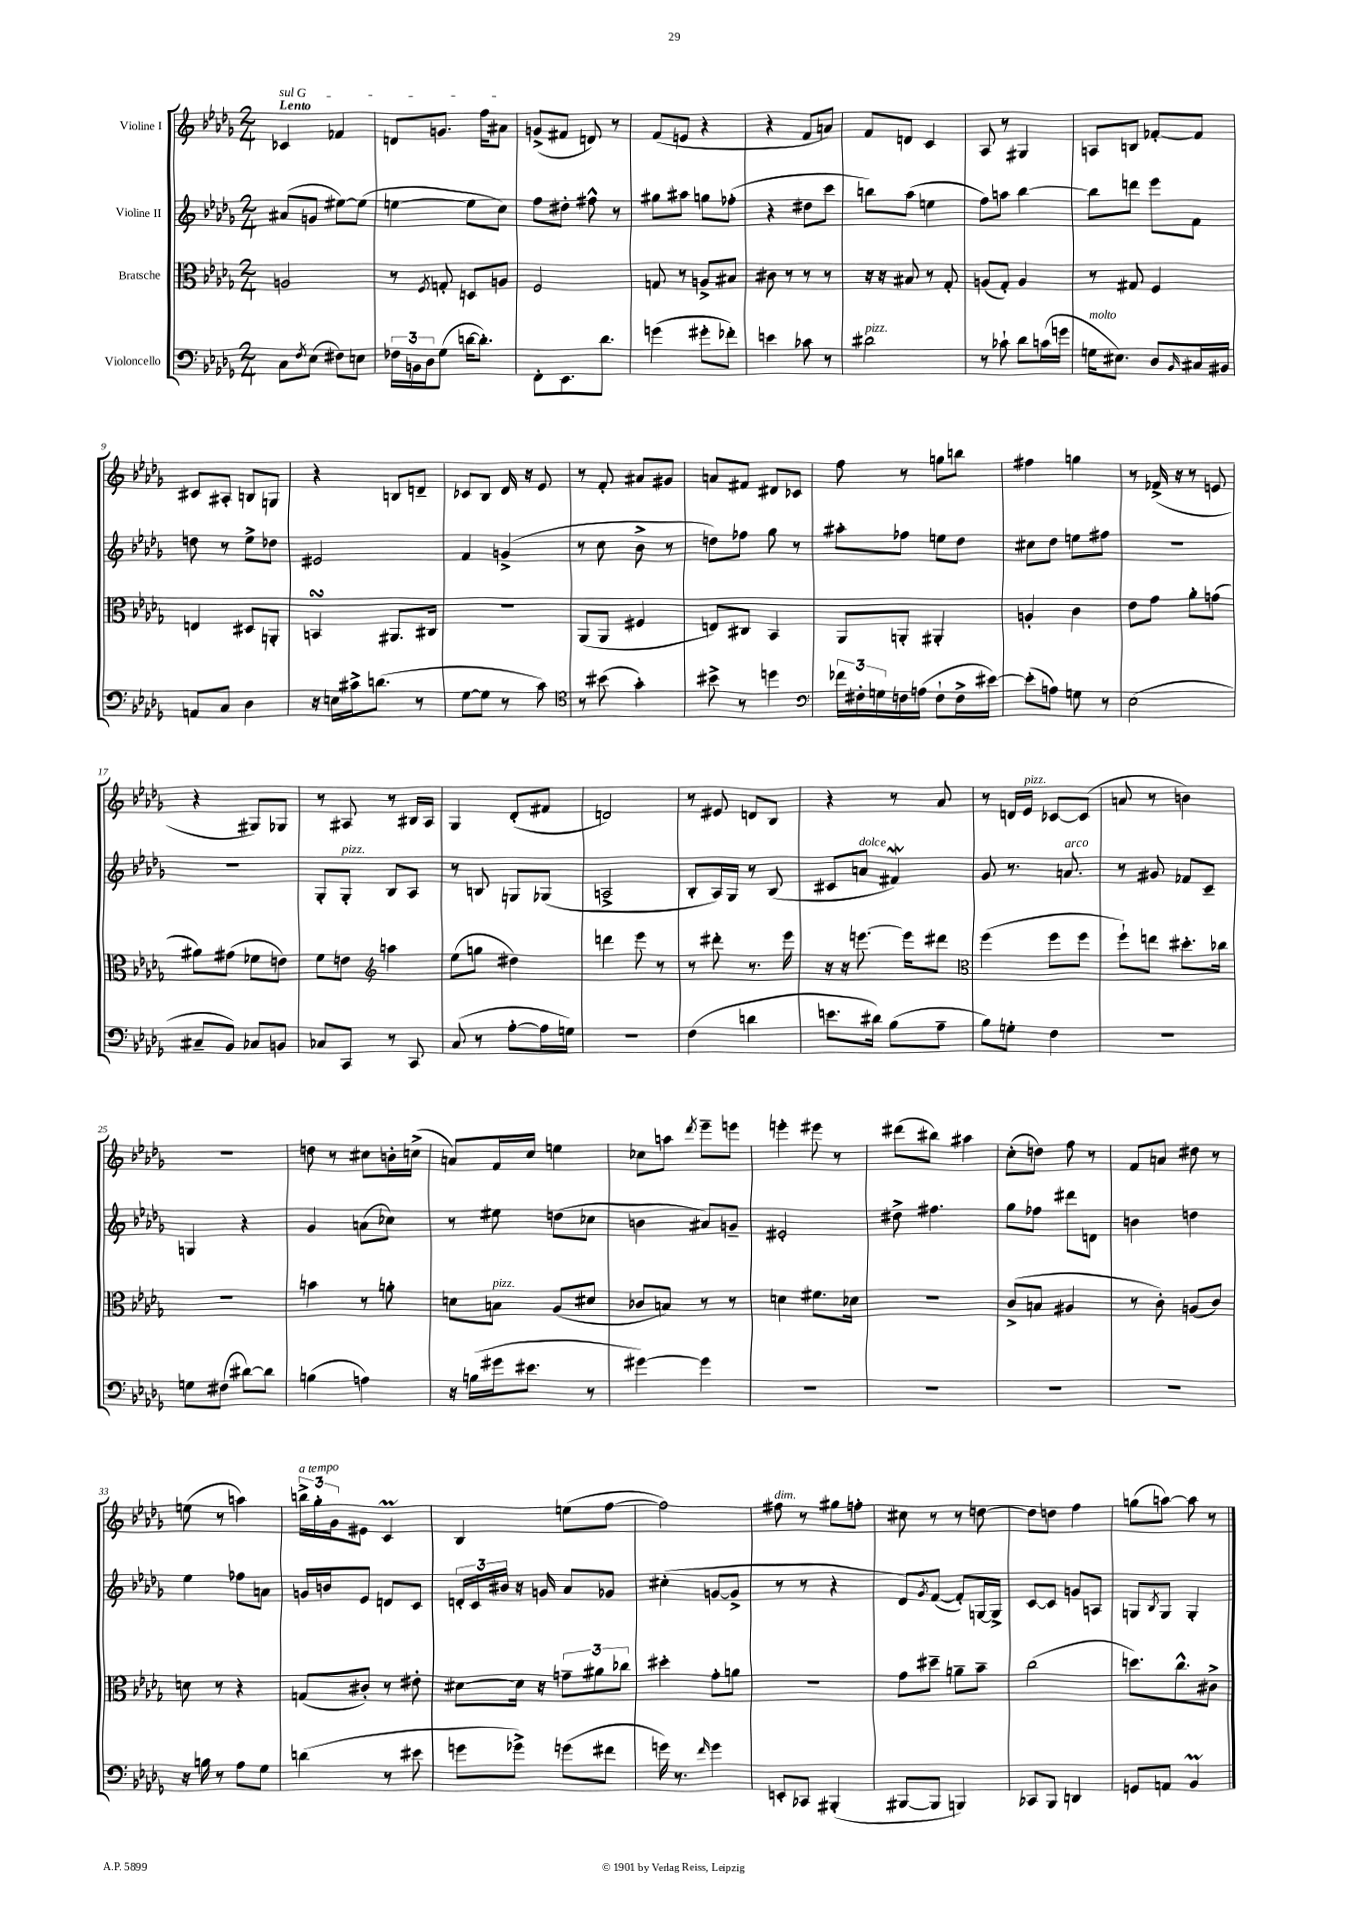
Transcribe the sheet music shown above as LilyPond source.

<<
\new StaffGroup <<
\new Staff = "s0" \with { instrumentName = "Violine I" } {
    \clef treble \key des \major \numericTimeSignature \time 2/4 \tempo "Lento"
    \once \override TextSpanner.bound-details.left.text = \markup { \italic "sul G" } ces'4\startTextSpan fes'4 |
    d'8 g'8. f''16 ais'8\stopTextSpan |
    g'8->( fis'8 d'8) r8 |
    f'8( e'8 r4 |
    r4 f'8 a'8) |
    f'8 d'8 c'4 |
    aes8 r8 gis4 |
    a8 b8 fes'8~-. fes'8 |
    cis'8 ais8-. b8 g8 |
    r4 b8 d'8-- |
    ces'8 bes8 des'16 r16 ees'8 |
    r8 f'8-. ais'8 gis'8 |
    a'8 fis'8 dis'8 ces'8 |
    f''8 r8 g''8 b''8 |
    fis''4 g''4 |
    r8 fes'16->( r16 r8 e'8 |
    r4 gis8) ges8 |
    r8 ais8 r8 bis16 ais16 |
    ges4 des'8-.( fis'8 |
    d'2) |
    r8 eis'8 d'8 bes8 |
    r4 r8 aes'8 |
    r8 d'16 ees'16^\markup { \italic "pizz." } ces'8~ ces'8( |
    a'8 r8 b'4) |
    r2 |
    d''8 r8 cis''8 b'16-. c''16->( |
    a'8) f'16 c''16 e''4 |
    ces''8 a''8 \acciaccatura { des'''8 } ees'''8-- e'''8 |
    e'''4-. eis'''8 r8 |
    dis'''8( bis''8) ais''4 |
    c''8-.( d''8) f''8 r8 |
    f'8 a'8 dis''8 r8 |
    e''8( r8 a''4) |
    \tuplet 3/2 { b''16->^\markup { \italic "a tempo" } ges''16-. ges'16 } eis'8 c'4\prall |
    bes4 e''8( f''8~ |
    f''2) |
    fis''8^\markup { \italic "dim." } r8 gis''8 f''8-. |
    cis''8 r8 r8 d''8~ |
    d''8 d''8 f''4 |
    g''8( a''8~) a''8 r8 \bar "|." |
}
\new Staff = "s1" \with { instrumentName = "Violine II" } {
    \clef treble \key des \major \numericTimeSignature \time 2/4
    ais'8( g'8 eis''8~) eis''8( |
    e''4~ e''8 c''8) |
    f''8 dis''8-. fis''8-^ r8 |
    gis''8 ais''8 g''8 fes''8-.( |
    r4 dis''8 c'''8 |
    b''8) aes''8( e''4 |
    f''8) a''8 bes''4~ |
    bes''8 d'''8 ees'''8 f'8 |
    d''8 r8 ees''8-> des''8 |
    eis'2 |
    f'4 g'4->( |
    r8 c''8 bes'8-> r8 |
    d''8) fes''8 ges''8 r8 |
    ais''8-. fes''8 e''8 des''8 |
    cis''8 des''8 e''8 fis''8 |
    R2 |
    R2 |
    ges8-. ges8-.^\markup { \italic "pizz." } bes8 aes8 |
    r8 b8 g8 ges8( |
    a2-> |
    bes8-. aes16) ges16 r8 bes8( |
    cis'8 a'8^\markup { \italic "dolce" } fis'4\mordent) |
    ges'8 r8. a'8.^\markup { \italic "arco" } |
    r8 gis'8 fes'8 c'8-- |
    g4 r4 |
    ges'4 a'8( ces''8) |
    r8 eis''8 d''8( ces''8 |
    b'4 ais'8) g'8-- |
    eis'2-. |
    dis''8-> fis''4. |
    ges''8 fes''8 dis'''8 d'8 |
    b'4 d''4 |
    ees''4 fes''8 a'8 |
    g'16 b'16 ees'8 d'8 c'8 |
    \tuplet 3/2 { d'16-. c'16 bis'16 } r16 g'16 aes'8 ges'8 |
    cis''4-.( g'8~ g'8-> |
    r8 r8 r4 |
    des'8) \acciaccatura { ges'8 } f'8~( f'8-.) g16~ g16-> |
    c'8~ c'8 g'8 a8 |
    g8 \acciaccatura { bes8 } g8 g4-. \bar "|." |
}
\new Staff = "s2" \with { instrumentName = "Bratsche" } {
    \clef alto \key des \major \numericTimeSignature \time 2/4
    a2 |
    r8 \acciaccatura { f8 } g8-. d8 a8 |
    f2 |
    g8 r8 a8-> bis8 |
    cis'8 r8 r8 r8 |
    r16 r16 bis8 r8 ges8-. |
    a8( ges8-.) a4 |
    r8 gis8 f4 |
    e4 dis8 a,8-. |
    b,4\turn ais,8. cis16 |
    r2 |
    aes,8( aes,8 fis4 |
    e8) cis8 bes,4 |
    aes,8 a,8-. ais,4-. |
    a4-. c'4 |
    ees'8 ges'8 aes'8-. g'8( |
    ais'8) gis'8( fes'8 e'8) |
    f'8 e'8 \clef treble a''4 |
    ees''8( g''8 dis''4) |
    d'''4 ees'''8 r8 |
    r8 dis'''8-. r8. ees'''16 |
    r16 r16 e'''8.~ e'''16 dis'''8 |
    \clef alto f''4( f''8 f''8 |
    f''8-!) e''8 dis''8.-. ces''16 |
    r2 |
    b'4 r8 a'8-. |
    d'8 b8^\markup { \italic "pizz." } aes8( dis'8 |
    ces'8 b8) r8 r8 |
    d'4 fis'8. des'16 |
    R2 |
    c'8->( b8 ais4 |
    r8 c'8-.) a8( c'8) |
    d'8 r8 r4 |
    g8( cis'8-.) r8 eis'8-. |
    dis'8~ dis'16 r16 \tuplet 3/2 { g'8-- ais'8 ces''8 } |
    dis''4-. ges'8-. a'8 |
    R2 |
    ges'8 dis''8-- a'8-- bes'8-- |
    c''2( |
    d''8.) c''8.-^ cis'8-> \bar "|." |
}
\new Staff = "s3" \with { instrumentName = "Violoncello" } {
    \clef bass \key des \major \numericTimeSignature \time 2/4
    c8 \acciaccatura { f8 } ees8( fis8) e8 |
    \tuplet 3/2 { fes16 b,16 des16 } ges8( d'16~ d'8.-.) |
    f,8-. ees,8. des'8. |
    g'4( gis'8-. fes'8-.) |
    e'4 ces'8 r8 |
    dis'2^\markup { \italic "pizz." } |
    r8 ces'8-! des'8 c'16( g'16 |
    g16^\markup { \italic "molto" } eis8.) des8 \grace { bes,16 } cis16 bis,16 |
    a,8 c8 des4 |
    r16 e16 cis'16-> d'8.( r8 |
    ges8~ ges8 r8 c'8) |
    \clef tenor r8 bis'8( ges'4-.) |
    bis'8-> r8 d''4 |
    \clef bass \tuplet 3/2 { fes'16 fis16-. g16 } f16 a16( f8-! f16-> eis'16~) |
    eis'8-.( a8) g8 r8 |
    ees2( |
    cis8-- bes,8) ces8 b,8 |
    ces8 c,8 r8 c,8 |
    c8( r8 aes8~-. aes16 g16) |
    r2 |
    f4( d'4 |
    e'8. dis'16) bes8( aes8-- |
    bes8) g8-. f4 |
    R2 |
    g8 fis8( dis'8~) dis'8 |
    b4( a4) |
    r16 b16( gis'16 eis'8. r8 |
    gis'4~) gis'4 |
    R2 |
    R2 |
    R2 |
    R2 |
    r16 b16 r8 aes8 ges8 |
    d'4( r8 eis'8 |
    g'8 ges'8->) g'8( fis'8 |
    g'16) r8. \grace { f'16 } g'4 |
    e,8-. ces,8 bis,,4-.( |
    bis,,8~ bis,,8 b,,4) |
    ces,8 bes,,8 d,4 |
    g,8 a,8 bes,4\prall \bar "|." |
}
>>
>>
